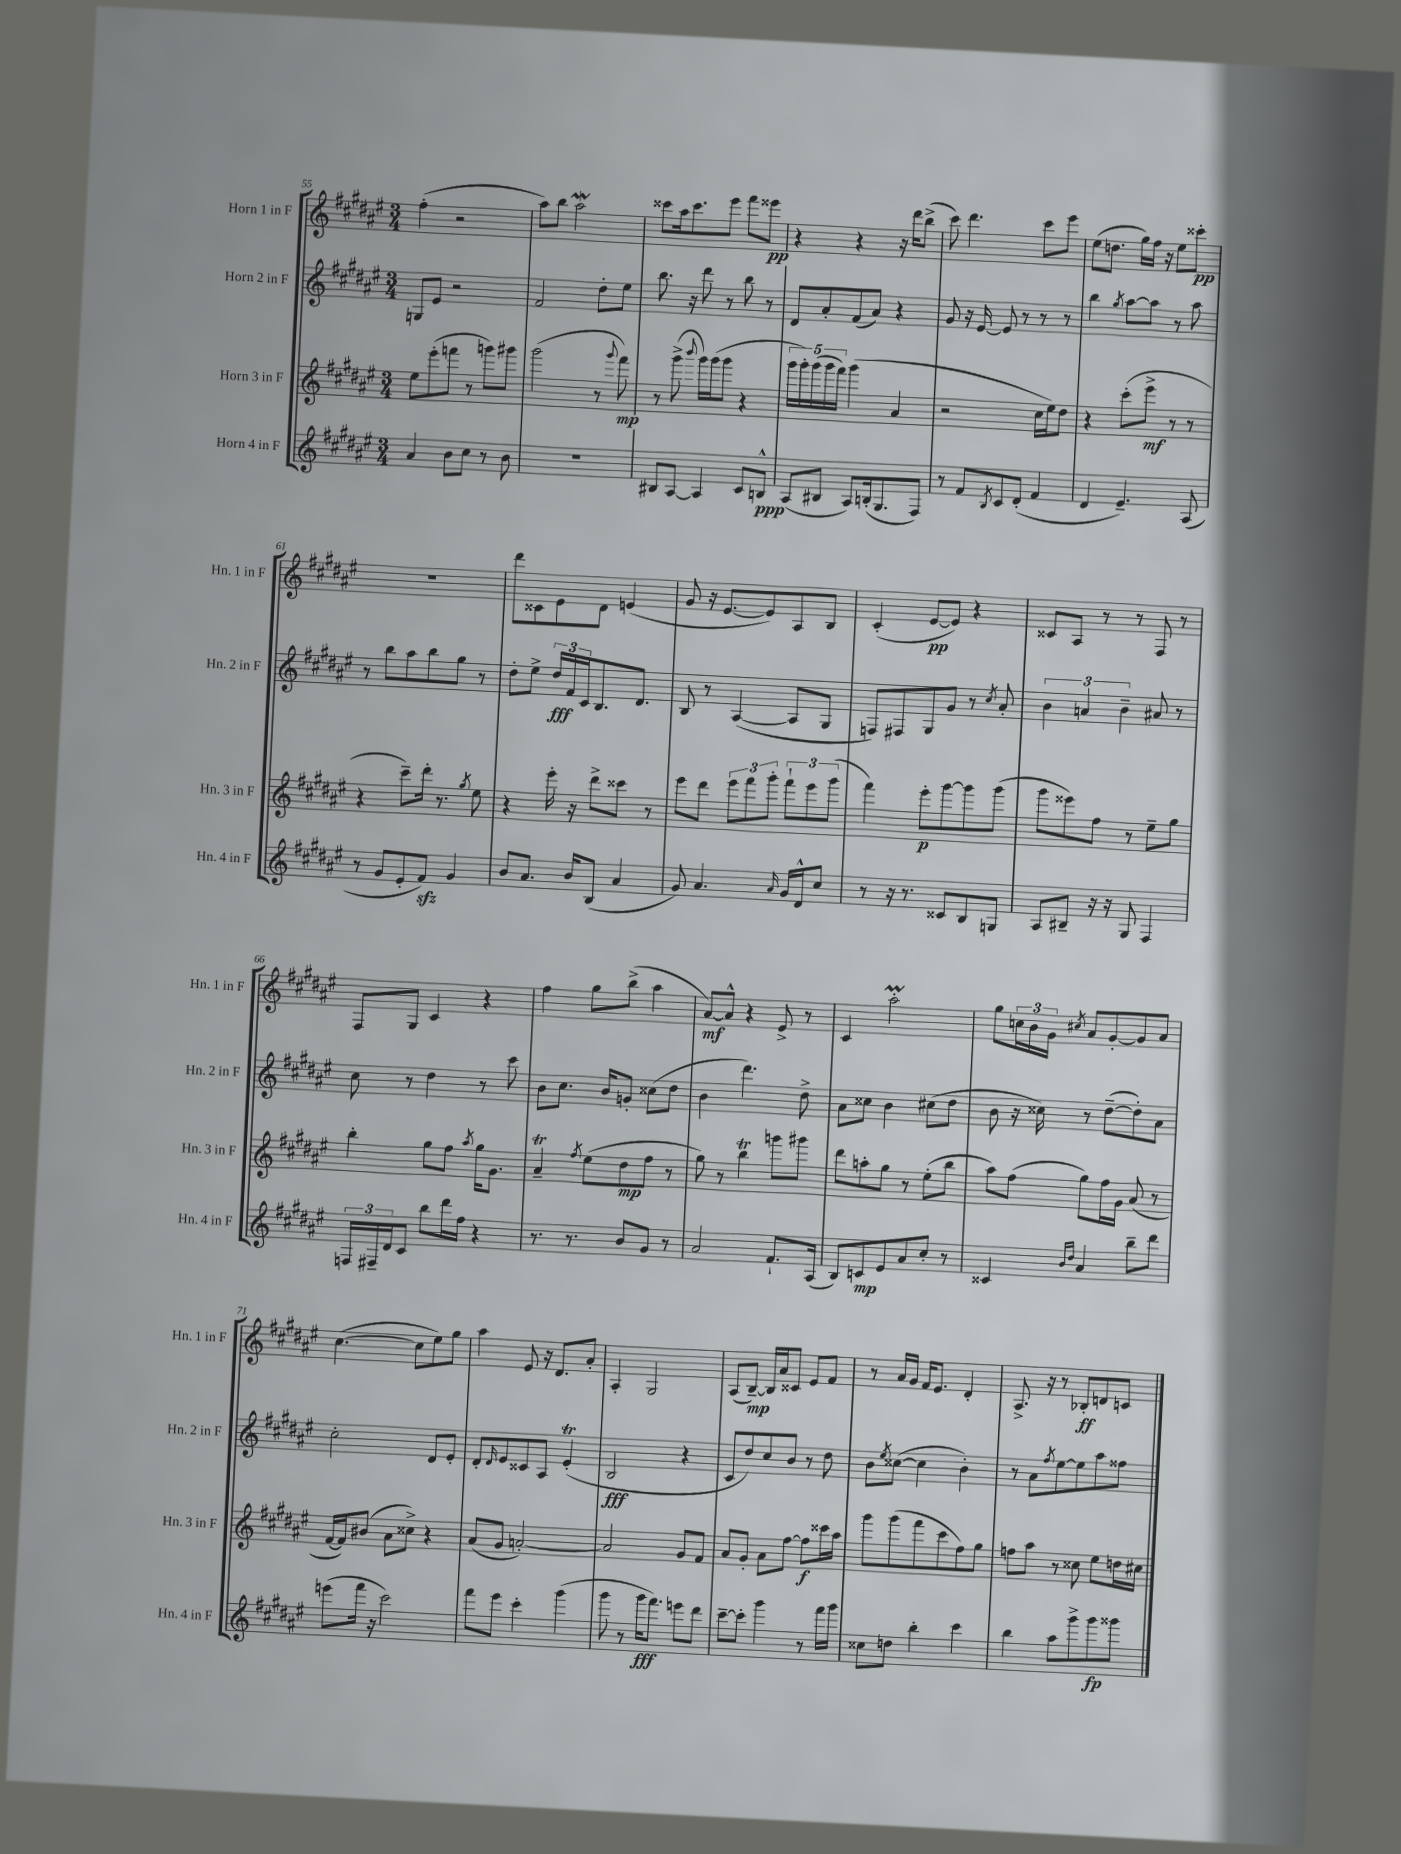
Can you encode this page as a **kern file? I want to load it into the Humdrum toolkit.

**kern	**kern	**kern	**kern
*staff4	*staff3	*staff2	*staff1
*clefG2	*clefG2	*clefG2	*clefG2
*k[f#c#g#d#a#e#]	*k[f#c#g#d#a#e#]	*k[f#c#g#d#a#e#]	*k[f#c#g#d#a#e#]
*M3/4	*M3/4	*M3/4	*M3/4
4a#	8ee#	8G	(4ff#'
.	(8eee#'	8e#	.
8b	8fff	2r	2r
8cc#	8r	.	.
8r	8ggg)	.	.
8b	8ggg#	.	.
=	=	=	=
2.r	(2ggg#	2f#	8aa#)
.	.	.	8bb
.	.	.	2aa#
.	8r	8dd#'	.
.	8qqggg#	.	.
.	8fff#)	8ee#	.
=	=	=	=
8B#	8r	8.bb	8ccc##
[8A#	(8ggg#^	.	16aa#
.	.	16r	8.ccc##
.	8qqbbb	.	.
4A#]	16ggg#)	8ddd#	.
.	(16ggg#	.	.
.	8ggg#	8r	8eee#
8c#	4r	8bb	8fff#
8B^^	.	8r	8eee##
=	=	=	=
(8A#	20ggg#	8d#	4r
.	20ggg#')	.	.
.	(20ggg#	.	.
8B#	.	8a#'	.
.	20ggg#	.	.
.	20fff#)	.	.
8A#)	(4ggg#	(8f#	4r
(16B'	.	8a#)	.
8.G#	.	.	.
.	4a#	4r	16r
.	.	.	16ddd#
8F#)	.	.	(8bb^
=	=	=	=
8r	2r	8g#	8ccc#)
8f#	.	16r	4.ddd#
.	.	[16e#	.
8qB	.	.	.
8c#	.	8e#]	.
(8d#'	.	8r	.
4f#	16cc#	8r	8ccc#
.	16ee#)	.	.
.	8dd#	8r	8eee#
=	=	=	=
4d#	4r	4bb	(8ee#
.	.	.	8.dd
.	.	8qgg#	.
4.e#~)	(8ccc#'	[8aa#	.
.	.	.	16gg#)
.	8eee#^	8aa#]	16ff#
.	.	.	16r
.	8r	8r	8ee#
(8A#	8r	8aa#	8ccc##'
=	=	=	=
8r	4r	8r	2.r
8g#	.	8bb	.
8e#'	8ccc#~)	8aa#	.
8f#)	16ddd#'	8bb	.
.	8.r	.	.
4g#	.	8gg#	.
.	8qgg#	.	.
.	8ee#	8r	.
=	=	=	=
8b	4r	8dd#'	8ddd#
8.a#	.	8ee#^	8c##
.	16eee#'	24dd#	8e#
.	.	24f#	.
16b	16r	.	.
.	.	24c#	.
(8B	8ddd#^	8.B	8d#
4a#	8ccc##	.	(4e
.	.	8.d#	.
.	8r	.	.
=	=	=	=
8g#)	8eee#	8B	8g#
4.a#	8ddd#	8r	16r
.	.	.	[8.e#
.	12eee#	([4A#	.
.	12fff#	.	.
.	.	.	8e#])
.	12ggg#'	.	.
16qqa#	.	.	.
16g#	12fff#`	8A#]	8A#
16d#^^	.	.	.
.	12eee#	.	.
8cc#	.	8G#	8B
.	(12ggg#	.	.
=	=	=	=
8r	4fff#)	8F)	(4c#'
16r	.	8F#	.
8.r	.	.	.
.	8eee#'	8G#	[8e#
8c##	[8ggg#	8g#	8e#])
8B	8ggg#]	8r	4r
.	.	8qcc#	.
8G	(8ggg#	8a#'	.
=	=	=	=
8A#	8ggg#	6b	8c##
8B#~	8eee##)	.	8A#
.	.	6a	.
16r	8ff#	.	8r
16r	.	.	.
.	.	6b~	.
8G#	8r	.	8r
4F#	8ee#~	8a#	8F#
.	8gg#	8r	8r
=	=	=	=
24F	4bb'	8cc#	8F#
24F#~	.	.	.
24d#	.	.	.
8c#	.	8r	8G#
8bb	8gg#	4dd#	4c#
16ddd#	8ff#	.	.
16ff#	.	.	.
.	8qaa#	.	.
4r	16gg#	8r	4r
.	8.g#	.	.
.	.	8ccc#	.
=	=	=	=
8.r	4a#~	8b	4ff#
.	.	8.cc#	.
8.r	.	.	.
.	8qff#	.	.
.	(8ee#	.	8gg#
.	.	16b	.
8b	8dd#	8g'	(8bb^
8g#	8ff#	(8cc##	4aa#
8r	8r	8dd#	.
=	=	=	=
2a#	8gg#)	4b	[8a#)
.	8r	.	8a#^^]
.	4bb	4.ddd#)	4r
8.f#`	8ggg	.	8e#^
.	8ggg#	8dd#^	8r
(16A#	.	.	.
=	=	=	=
8B)	8ddd#	8a#	4c#
8c	8aa'	8cc##	.
8e#	8gg#	4b	2aa#'
8a#	8r	.	.
8cc#'	(8ee#'	(8cc#	.
8r	8bb	8dd#	.
=	=	=	=
4c##	8aa#)	8b	8gg#
.	(8ff#	16r	24cc
.	.	.	24b
.	.	16cc##)	.
.	.	.	24g#
16qqb	.	.	.
16qqdd#	.	.	8qcc#
4a#	8gg#)	8r	8a#
.	16ff#	([8dd#~	[8g#'
.	16g#	.	.
8bb~	(8a#	8dd#'])	8g#]
8ddd#	8r	8a#	8a#
=	=	=	=
(8eee	[16f#	2cc#'	([4.cc#
.	16f#])	.	.
16fff#	(8b#	.	.
16r	.	.	.
2ccc#)	8a#	.	.
.	8cc##^)	.	8cc#]
.	4r	8d#	8ee#)
.	.	8e#'	8gg#
=	=	=	=
8fff#	(8a#	8d#'	4aa#
.	.	16qqd#	.
8eee#	8g#	8e#	.
4ccc#'	[2a')	8c##	8e#
.	.	8A#	16r
.	.	.	8.d#
(4ggg#	.	(4e#'	.
.	.	.	8a#'
=	=	=	=
8ggg#	2a]	2B	4A#'
8r	.	.	.
16ggg#	.	.	2G#
8.fff#)	.	.	.
8eee	8g#	4r	.
8ddd#	8f#	.	.
=	=	=	=
[8ccc#~	8a#	8c#	(8A#
8ccc#']	8g#'	8dd#)	[8B~)
4ggg#	8a#	8cc#	16B]
.	.	.	16a#
.	[8ff#	8b	8c##
8r	8ff#]	8r	8e#
16fff#	16ccc##	8dd#	8f#
16ggg#	16aa#	.	.
=	=	=	=
8cc##	8ggg#	8b	8r
.	.	8qee#	.
8dd	(8ggg#	([8cc##	16a#
.	.	.	16g#
4bb'	8fff#	4cc##]	16f#
.	.	.	8.e#
.	8ccc#	.	.
4ccc#	8ff#)	4b')	4d#'
.	8gg#	.	.
=	=	=	=
4bb	8ff	8r	8.A#^
.	8aa#	8a#	.
.	.	.	16r
.	.	8qff#	.
8aa#	8r	[8ee#	8r
8ggg#^	8cc##	8ee#]	8B-'
8ggg#	8ee#	8aa#	8d
8ggg##	16dd	8ff##	8c
.	16cc#	.	.
==	==	==	==
*-	*-	*-	*-
